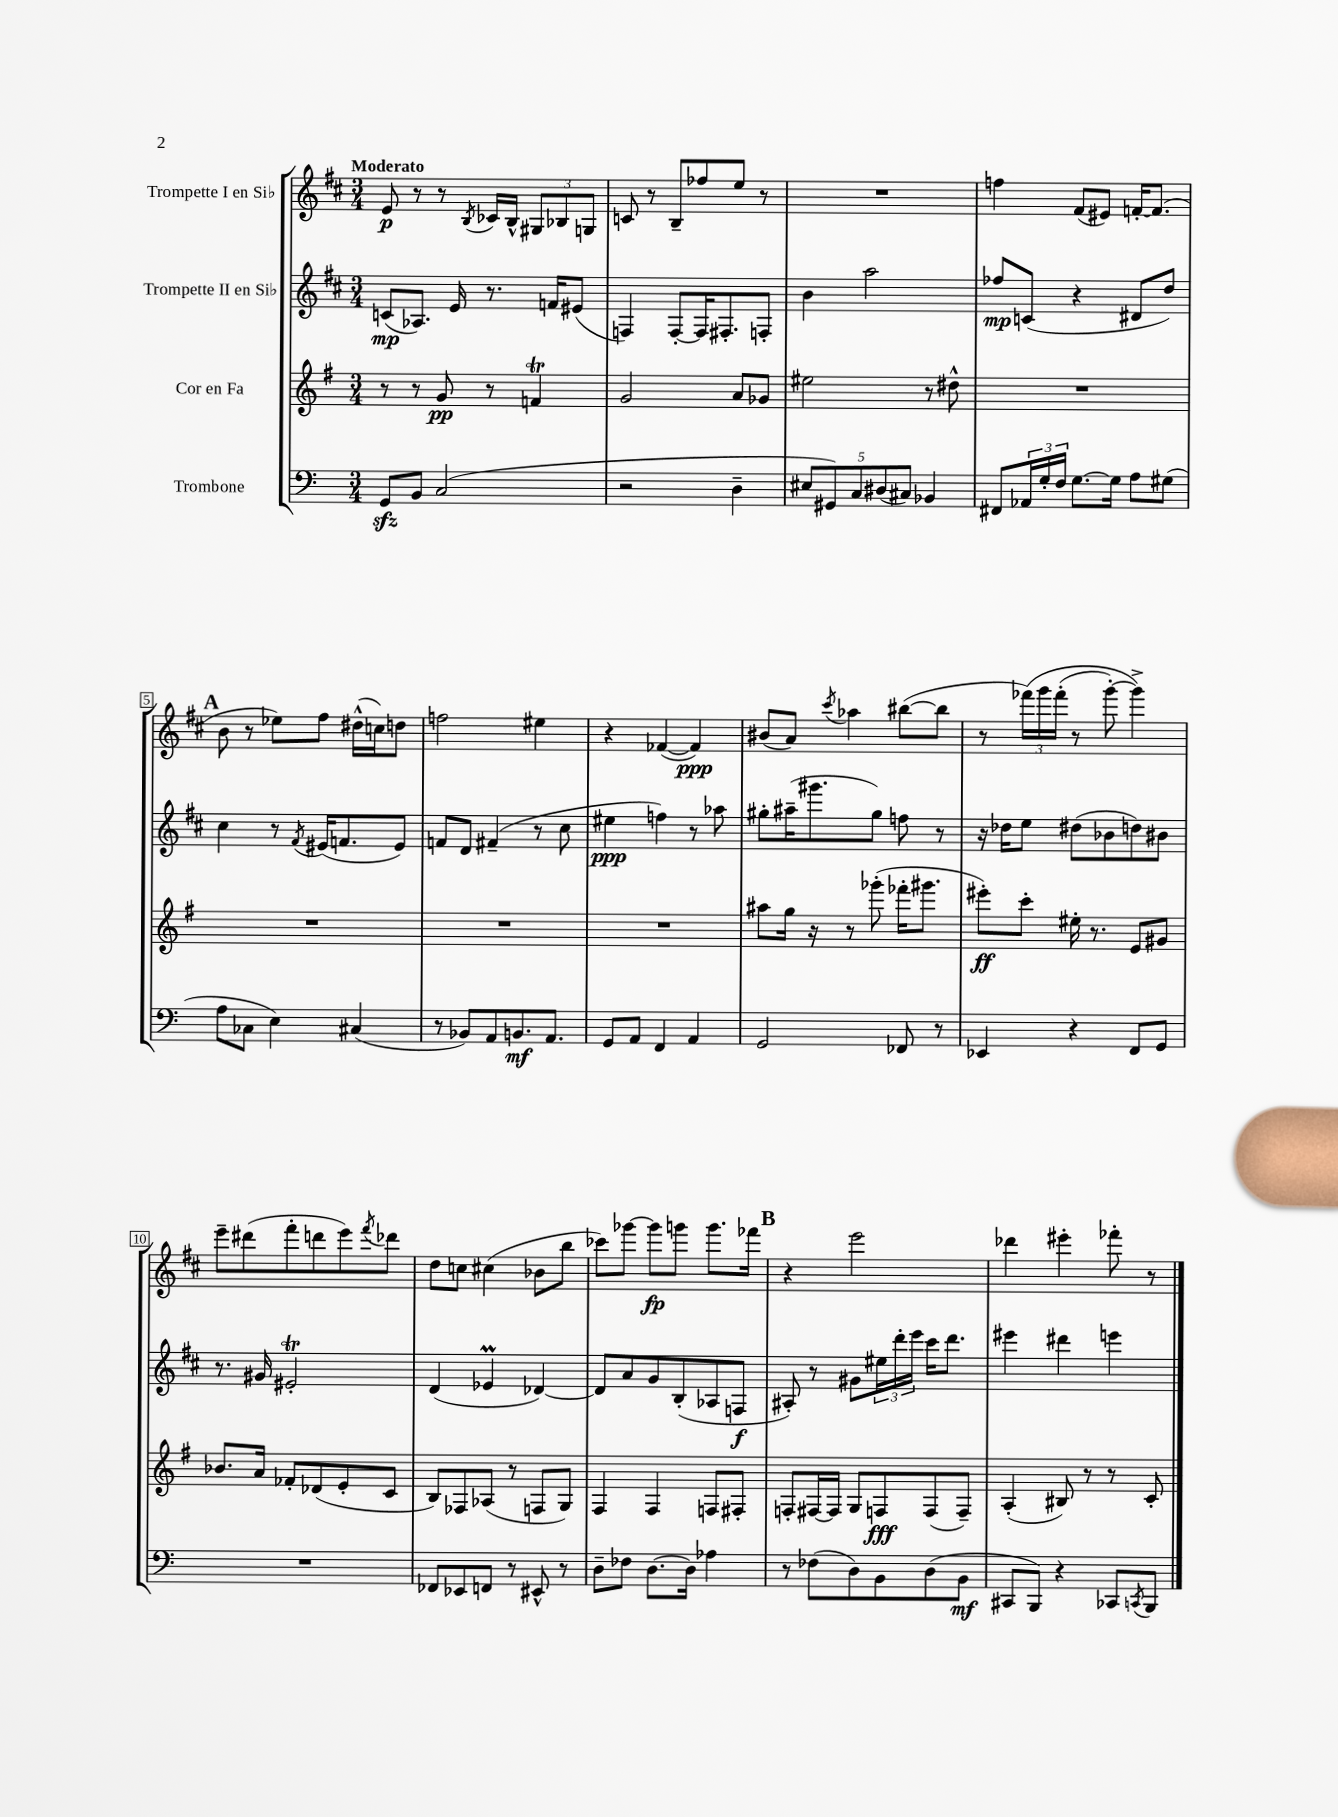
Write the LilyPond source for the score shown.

<<
\new StaffGroup <<
\new Staff = "s0" \with { instrumentName = "Trompette I en Sib" } {
    \clef treble \key d \major \numericTimeSignature \time 3/4 \tempo "Moderato"
    e'8\p r8 r8 \acciaccatura { b8 } ces'16 b16-^ \tuplet 3/2 { gis8 bes8 g8 } |
    c'8 r8 b8-- fes''8 e''8 r8 |
    R2. |
    f''4 fis'8( eis'8) f'16~-. f'8.( |
    \mark \markup { \bold "A" } b'8 r8 ees''8) fis''8 dis''16-^( c''16) d''8 |
    f''2 eis''4 |
    r4 fes'4~( fes'4\ppp) |
    bis'8( a'8) \acciaccatura { cis'''8 } aes''4 bis''8~( bis''8 |
    r8 \tuplet 3/2 { fes'''16)\( g'''16 fes'''16-.( } r8 g'''8~-.) g'''4->\) |
    e'''8-- dis'''8( fis'''8-. d'''8 e'''8) \acciaccatura { fis'''8 } des'''8 |
    d''8 c''8 cis''4( bes'8 b''8 |
    ces'''8) ges'''8~ ges'''8\fp g'''8 g'''8. fes'''16 |
    \mark \markup { \bold "B" } r4 e'''2 |
    des'''4 eis'''4-. fes'''8-. r8 \bar "|." |
}
\new Staff = "s1" \with { instrumentName = "Trompette II en Sib" } {
    \clef treble \key d \major \numericTimeSignature \time 3/4
    c'8\mp( aes8.) e'16 r8. f'16 eis'8( |
    f4) f8~-. f16 fis8.-. f8-. |
    b'4 a''2 |
    fes''8\mp c'8( r4 dis'8 d''8) |
    \mark \markup { \bold "A" } cis''4 r8 \acciaccatura { fis'8 } eis'16( f'8. eis'8) |
    f'8 d'8 fis'4--( r8 cis''8 |
    eis''4\ppp f''4) r8 aes''8 |
    gis''8-. ais''16--( gis'''8. gis''8) f''8 r8 |
    r16 des''16 e''8 dis''8( bes'8 d''8) bis'8 |
    r8. gis'16 eis'2-.\trill |
    d'4( ees'4\prall des'4~) |
    des'8 a'8 g'8 b8-.( aes8 f8\f |
    \mark \markup { \bold "B" } ais8-.) r8 gis'8 \tuplet 3/2 { eis''16 d'''16-. e'''16 } cis'''16 d'''8. |
    eis'''4 dis'''4 e'''4 \bar "|." |
}
\new Staff = "s2" \with { instrumentName = "Cor en Fa" } {
    \clef treble \key g \major \numericTimeSignature \time 3/4
    r8 r8 g'8\pp r8 f'4\trill |
    g'2 a'8 ges'8 |
    eis''2 r8 dis''8-^ |
    R2. |
    \mark \markup { \bold "A" } R2. |
    R2. |
    R2. |
    ais''8 g''16 r16 r8 ges'''8-.( fes'''16-. gis'''8. |
    eis'''8-.\ff) c'''8-. eis''16-. r8. e'8 gis'8 |
    bes'8. a'16 fes'8-. des'8( e'8-. c'8 |
    b8) fes8 aes8( r8 f8 g8) |
    fis4 fis4 f8 fis8-. |
    \mark \markup { \bold "B" } f8-. fis16~ fis16 g8 f8\fff f8( f8--) |
    a4-.( bis8) r8 r8 c'8-. \bar "|." |
}
\new Staff = "s3" \with { instrumentName = "Trombone" } {
    \clef bass \key c \major \numericTimeSignature \time 3/4
    g,8\sfz b,8 c2( |
    r2 d4-- |
    \tuplet 5/4 { eis8 gis,8) c8 dis8( cis8) } bes,4 |
    fis,8 \tuplet 3/2 { aes,16 g16-. f16 } g8.~ g16 a8 gis8( |
    \mark \markup { \bold "A" } a8 ces8 e4) cis4( |
    r8 bes,8) a,8 b,8.\mf a,8. |
    g,8 a,8 f,4 a,4 |
    g,2 fes,8 r8 |
    ees,4 r4 f,8 g,8 |
    R2. |
    fes,8 ees,8 f,8 r8 eis,8-^ r8 |
    d8-- fes8 d8.~ d16 aes4 |
    \mark \markup { \bold "B" } r8 fes8( d8) b,8 d8( b,8\mf |
    cis,8 b,,8) r4 ces,8 \acciaccatura { c,8 } b,,8 \bar "|." |
}
>>
>>
\layout { \context { \Score \override BarNumber.stencil = #(make-stencil-boxer 0.1 0.3 ly:text-interface::print) } }
